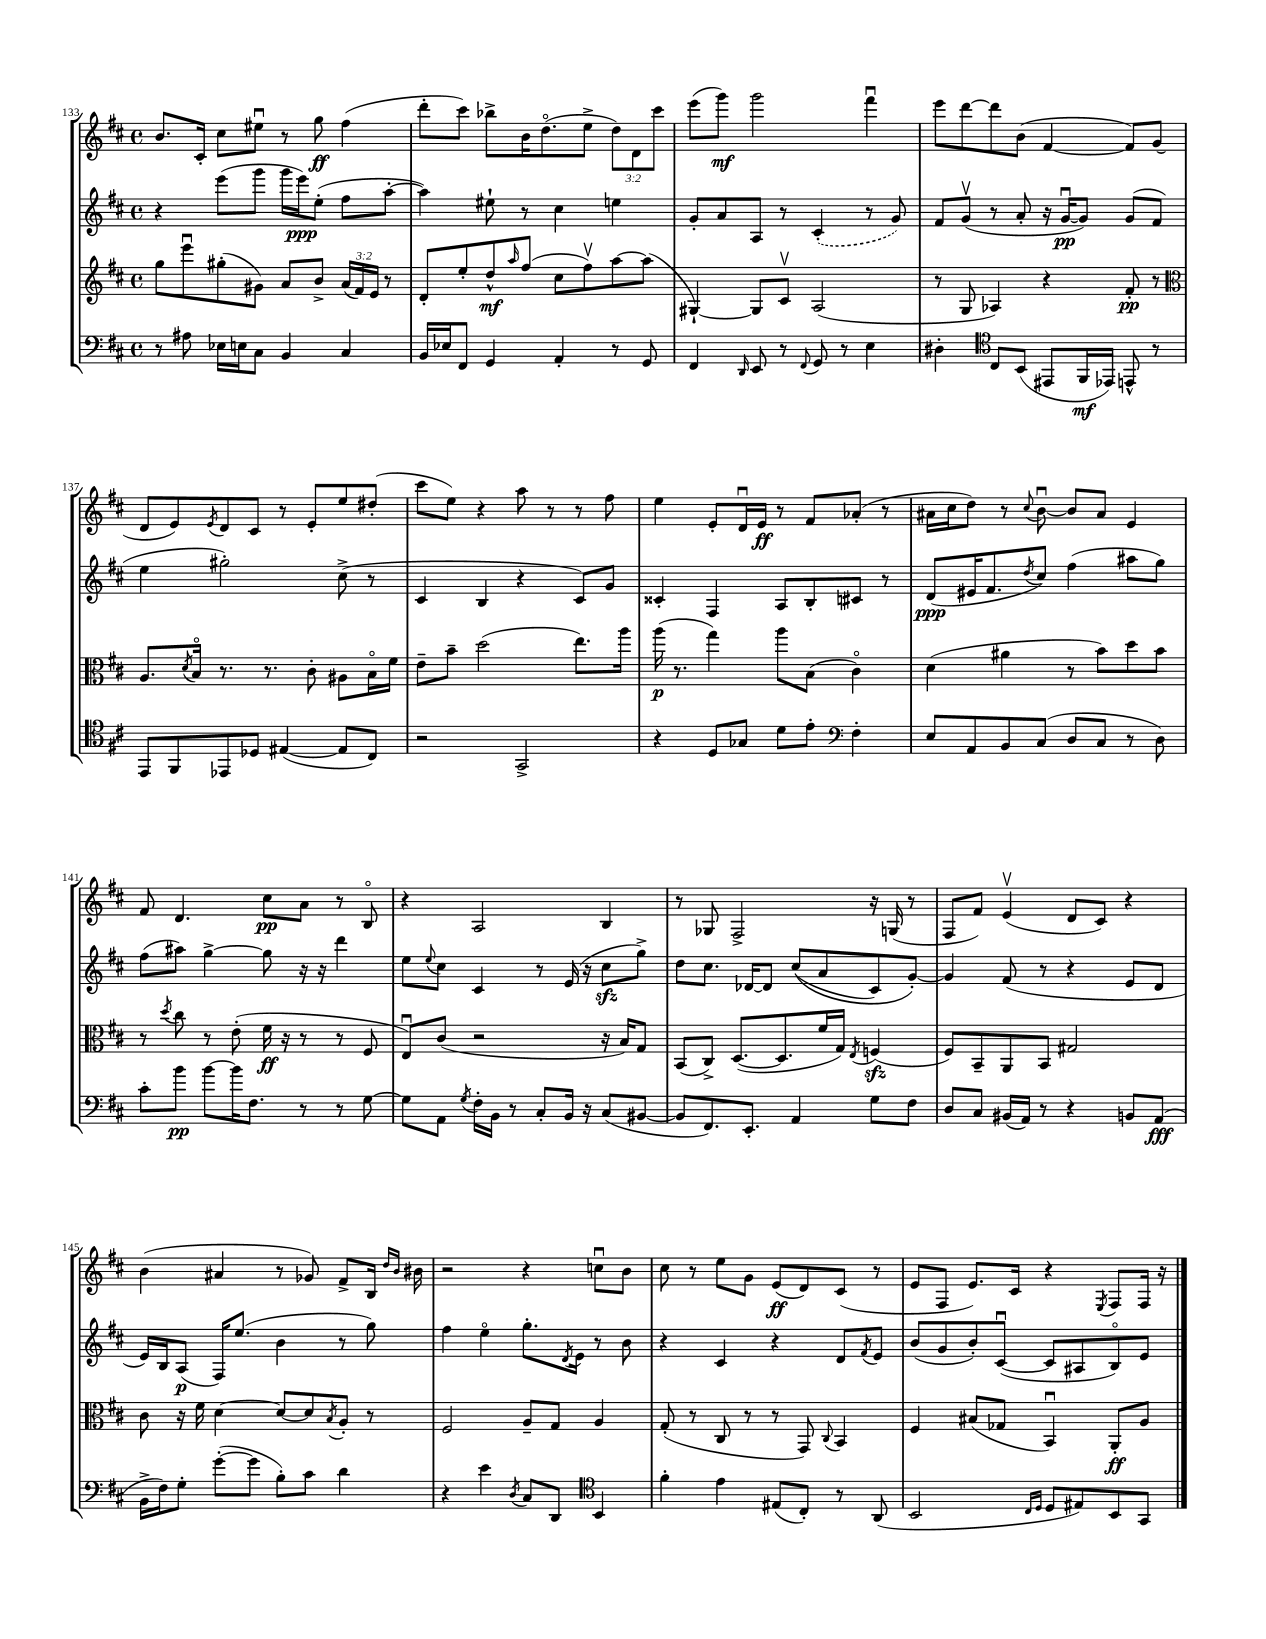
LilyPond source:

<<
\new StaffGroup <<
\new Staff = "s0" {
    \clef treble \key d \major \defaultTimeSignature \time 4/4 \override Staff.TupletNumber.text = #tuplet-number::calc-fraction-text
    b'8. cis'16-. cis''8 eis''8\downbow r8 g''8\ff fis''4( |
    d'''8-. cis'''8) bes''8-> b'16 d''8.\flageolet( e''8-> \tuplet 3/2 { d''8) d'8 cis'''8 } |
    e'''8( g'''8\mf) g'''2 fis'''4\downbow |
    e'''8 d'''8~ d'''8 b'8( fis'4~ fis'8) g'8( |
    d'8 e'8) \acciaccatura { e'8 } d'8 cis'8 r8 e'8-. e''8 dis''8-.( |
    cis'''8 e''8) r4 a''8 r8 r8 fis''8 |
    e''4 e'8-. d'16\downbow e'16\ff r8 fis'8 aes'8-.( r8 |
    ais'16 cis''16 d''8) r8 \appoggiatura { cis''8 } b'8~\downbow b'8 ais'8 e'4 |
    fis'8 d'4. cis''8\pp a'8 r8 b8\flageolet |
    r4 a2 b4 |
    r8 ges8 fis2-> r16 g16( r8 |
    fis8 fis'8) e'4\upbow( d'8 cis'8) r4 |
    b'4( ais'4 r8 ges'8) fis'8-> b16 \grace { d''16 b'16 } bis'16 |
    r2 r4 c''8\downbow b'8 |
    cis''8 r8 e''8 g'8 e'8\ff( d'8) cis'8( r8 |
    e'8 fis8 e'8.) cis'16 r4 \acciaccatura { e8 } fis8 fis16 r16 \bar "|." |
}
\new Staff = "s1" {
    \clef treble \key d \major \defaultTimeSignature \time 4/4
    r4 e'''8( g'''8 g'''16 e'''16\ppp) e''8-.( fis''8 a''8~-. |
    a''4) eis''8-! r8 cis''4 e''4 |
    g'8-. a'8 a8 r8 \once \slurDashed cis'4-.( r8 g'8) |
    fis'8 g'8\upbow( r8 a'8-. r16 g'16~\downbow\pp g'8) g'8( fis'8 |
    e''4 gis''2-.) cis''8->( r8 |
    cis'4 b4 r4 cis'8) g'8 |
    cisis'4-. fis4 a8 b8-. cis'8 r8 |
    d'8\ppp( eis'16 fis'8. \acciaccatura { d''8 } cis''8) fis''4( ais''8 g''8) |
    fis''8( ais''8) g''4~-> g''8 r16 r16 d'''4 |
    e''8 \appoggiatura { e''8 } cis''8 cis'4 r8 e'16( r16 cis''8\sfz g''8->) |
    d''8 cis''8. des'16~ des'8 cis''8(\( a'8 cis'8) g'8~-.\) |
    g'4 fis'8( r8 r4 e'8 d'8 |
    e'16) b16 a8\p( fis16) e''8.( b'4 r8 g''8) |
    fis''4 e''4\flageolet g''8.-. \acciaccatura { d'8 } e'16 r8 b'8 |
    r4 cis'4 r4 d'8 \acciaccatura { fis'8 } e'8 |
    b'8( g'8 b'8-.) cis'8~\downbow( cis'8 ais8 b8\flageolet) e'8 \bar "|." |
}
\new Staff = "s2" {
    \clef treble \key d \major \defaultTimeSignature \time 4/4 \override Staff.TupletNumber.text = #tuplet-number::calc-fraction-text
    g''8 e'''8\downbow gis''8-.( gis'8) a'8 b'8-> \tuplet 3/2 { a'16( fis'16) e'16 } r8 |
    d'8-. e''8-. d''8-^\mf \grace { a''16 } fis''8( cis''8 fis''8\upbow) a''8~ a''8( |
    gis4~-!) gis8 cis'8\upbow a2( |
    r8 g8 aes4) r4 fis'8-.\pp r8 |
    \clef alto a8. \acciaccatura { d'8 } b16\flageolet r8. r8. cis'8-. ais8 b16\flageolet fis'16 |
    e'8-- b'8-- d''2( e''8.) a''16 |
    a''16\p( r8. g''4) a''8 b8( cis'4\flageolet) |
    d'4( ais'4 r8 b'8) d''8 b'8 |
    r8 \acciaccatura { d''8 } cis''8 r8 e'8-.( fis'16\ff r16 r8 r8 fis8 |
    e8\downbow) cis'8( r2 r16 b16) g8 |
    b,8( cis8->) d8.~( d8. fis'16 g16) \acciaccatura { e8 } f4\sfz( |
    fis8) b,8-- a,8 b,8 gis2 |
    cis'8 r16 fis'16 d'4~ d'8~ d'8 \acciaccatura { b8 } a8-. r8 |
    fis2 a8-- g8 a4 |
    g8-.( r8 cis8 r8 r8 g,8) \appoggiatura { cis8 } b,4 |
    fis4 bis8( ges8 b,4\downbow) a,8-.\ff a8 \bar "|." |
}
\new Staff = "s3" {
    \clef bass \key d \major \defaultTimeSignature \time 4/4
    r8 ais8 ees16 e16 cis8 b,4 cis4 |
    b,16 ees16 fis,8 g,4 a,4-. r8 g,8 |
    fis,4 \grace { d,16 } e,8 r8 \appoggiatura { fis,8 } g,8 r8 e4 |
    dis4-. \clef tenor cis8 b,8( eis,8 fis,16\mf ees,16) e,8-^ r8 |
    e,8 fis,8 ees,8 des8 eis4~( eis8 cis8) |
    r2 g,2-> |
    r4 d8 ges8 d'8 e'8-. \clef bass fis4-. |
    e8 a,8 b,8 cis8( d8 cis8 r8 d8) |
    cis'8-. b'8\pp b'8~ b'16 fis8. r8 r8 g8~ |
    g8 a,8 \acciaccatura { g8 } fis16-. b,16 r8 cis8-. b,16 r16 cis8( bis,8~ |
    bis,8 fis,8.) e,8.-. a,4 g8 fis8 |
    d8 cis8 bis,16( a,16) r8 r4 b,8 a,8\fff( |
    b,16-> fis16) g8-. g'8~-.( g'8 b8-.) cis'8 d'4 |
    r4 e'4 \acciaccatura { d8 } cis8 d,8 \clef tenor b,4 |
    fis'4-. e'4 eis8( cis8-.) r8 a,8( |
    b,2 \grace { cis16 d16 } d8 eis8) b,8 g,8 \bar "|." |
}
>>
>>
\layout { \context { \Score currentBarNumber = #133 } }
